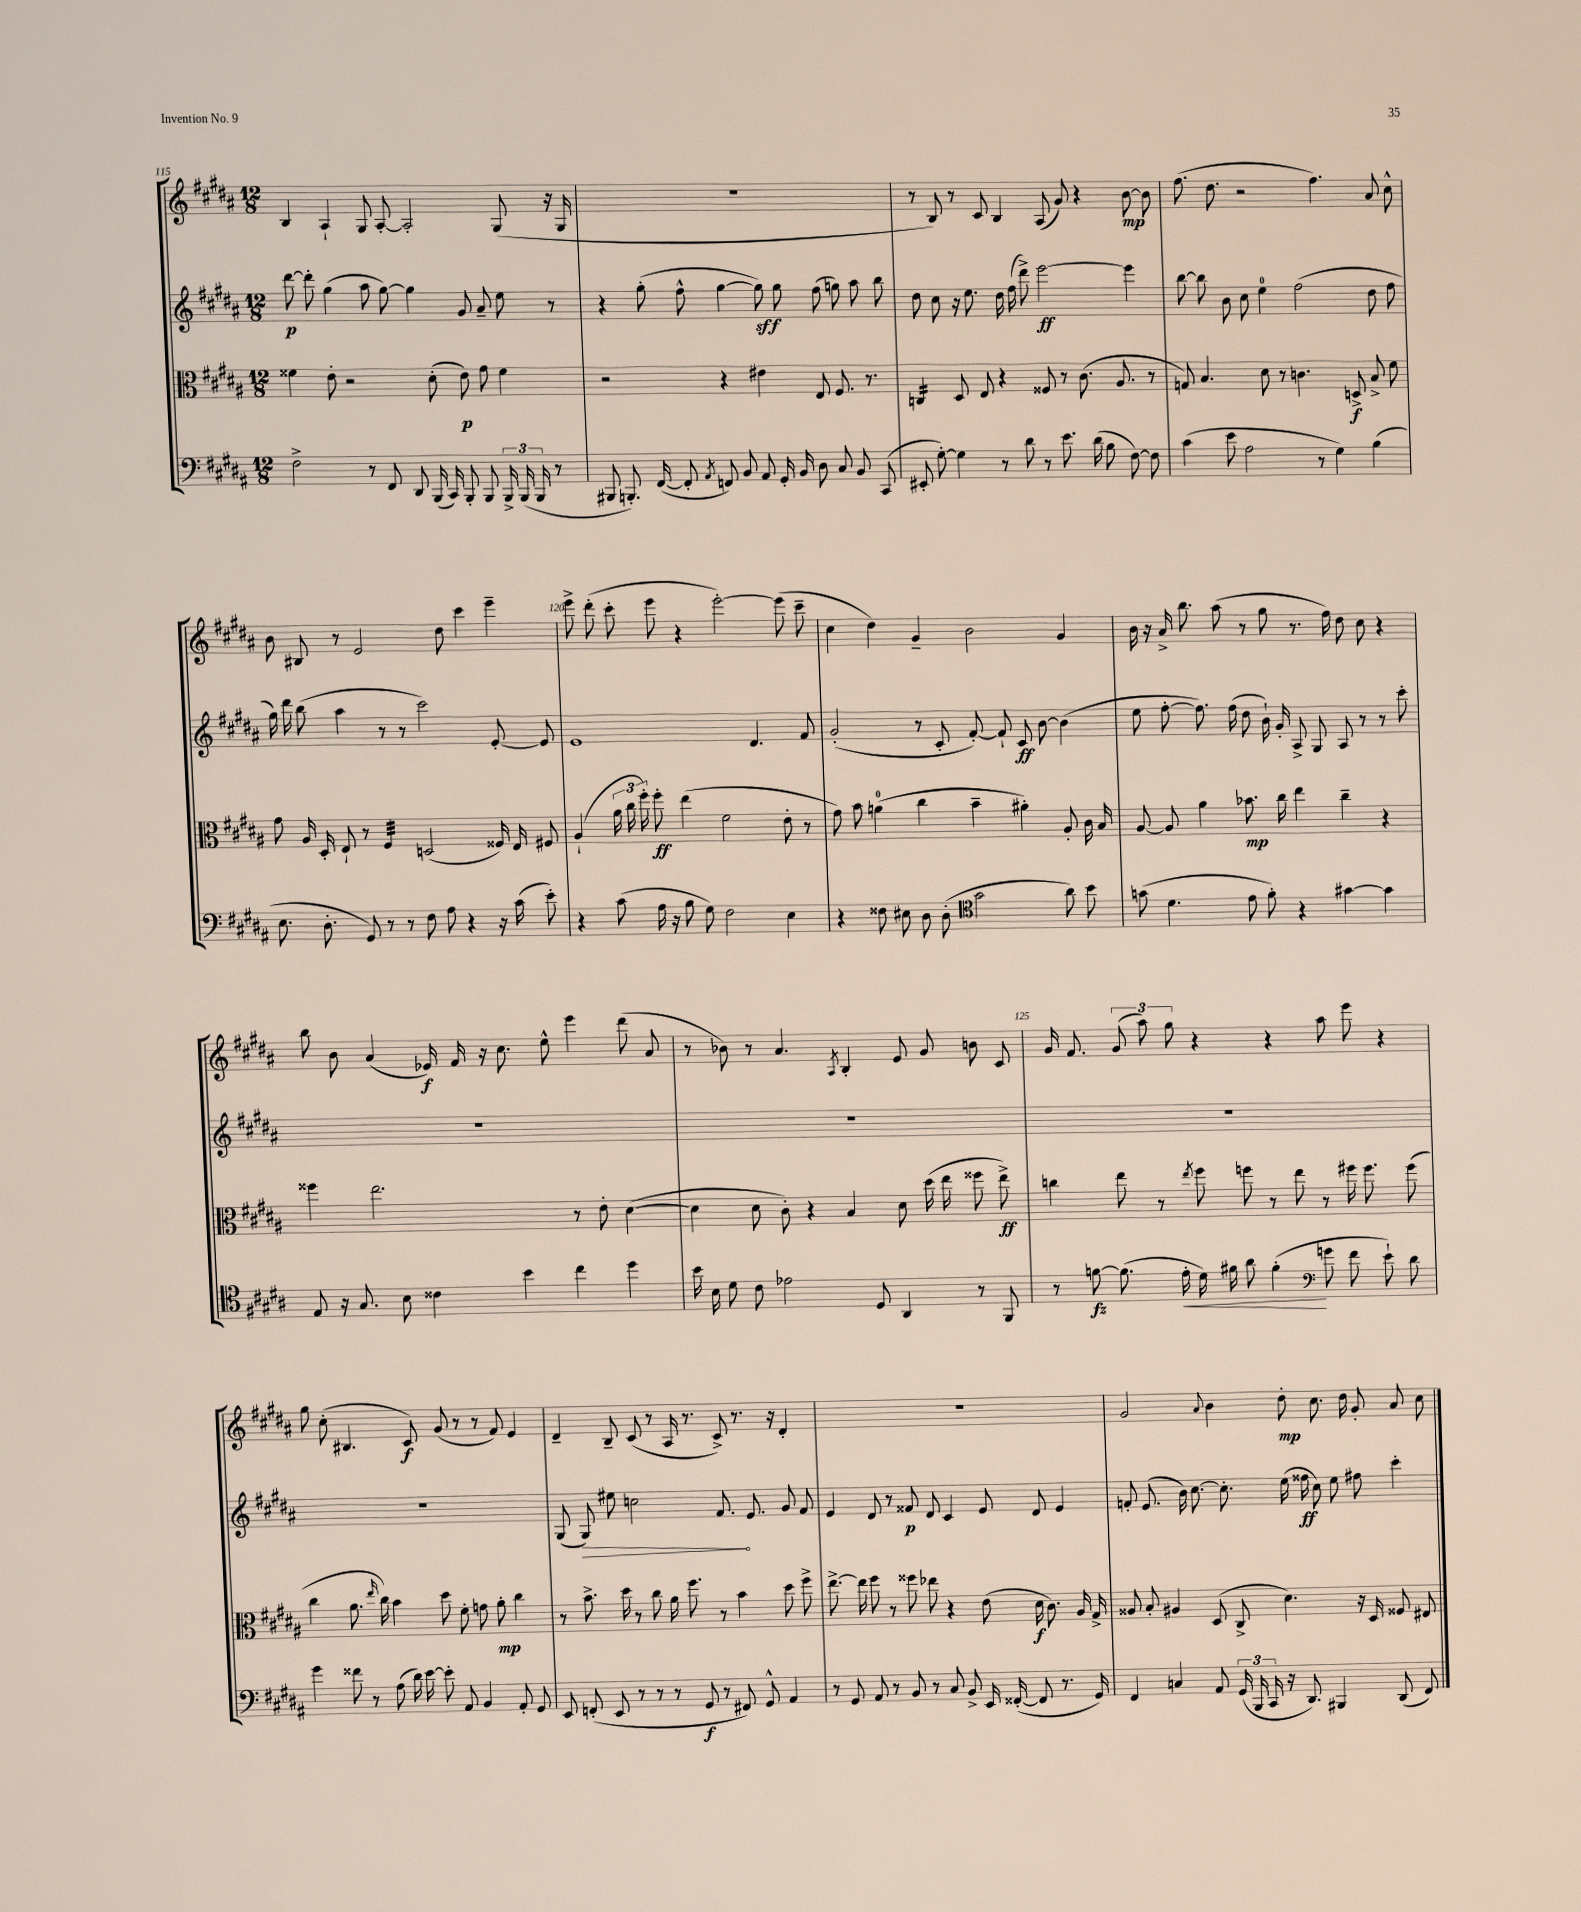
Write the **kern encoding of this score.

**kern	**dynam	**kern	**dynam	**kern	**dynam	**kern	**dynam
*part4	*part4	*part3	*part3	*part2	*part2	*part1	*part1
*staff4	*staff4	*staff3	*staff3	*staff2	*staff2	*staff1	*staff1
*clefF4	*	*clefC3	*	*clefG2	*	*clefG2	*
*k[f#c#g#d#a#]	*	*k[f#c#g#d#a#]	*	*k[f#c#g#d#a#]	*	*k[f#c#g#d#a#]	*
*M12/8	*	*M12/8	*	*M12/8	*	*M12/8	*
=115	=115	=115	=115	=115	=115	=115	=115
2F#^\	.	4f##X\	.	[8ddd#\	p	4B/	.
.	.	.	.	8ddd#'\]	.	.	.
.	.	8e'\	.	(4gg#\	.	4A#`/	.
.	.	2r	.	.	.	.	.
8r	.	.	.	8aa#\	.	8G#/	.
8FF#/	.	.	.	[8gg#\)	.	[8A#'/	.
8DD#/	.	.	.	4gg#\]	.	2A#'/]	.
(16BBB/	.	(8d#'\	.	.	.	.	.
16CC#/)	.	.	.	.	.	.	.
8BBB'/	.	8e\)	p	8g#/	.	.	.
8BBB/	.	8g#\	.	8a#~/	.	.	.
24BBB^/	.	4f##\	.	8ee\	.	(8G#/	.
(24BBB/	.	.	.	.	.	.	.
24BBB/	.	.	.	.	.	.	.
8r	.	.	.	8r	.	16r	.
.	.	.	.	.	.	16G#/	.
=116	=116	=116	=116	=116	=116	=116	=116
8BBB#X/	.	2r	.	4r	.	1.r	.
8.BBBn'/)	.	.	.	.	.	.	.
.	.	.	.	(8gg#'\	.	.	.
([16FF#/	.	.	.	.	.	.	.
8FF#'/]	.	.	.	8ff#^^\	.	.	.
8qAA#/	.	.	.	.	.	.	.
8FFn/)	.	4r	.	[4gg#\	.	.	.
8BB/	.	.	.	.	.	.	.
8AA#/	.	4e#X\	.	8gg#\])	sff	.	.
16GG#'/	.	.	.	8gg#\	.	.	.
16BB/	.	.	.	.	.	.	.
8D#\	.	8E/	.	(8ff#\	.	.	.
8C#/	.	8.F#/	.	8ggn\)	.	.	.
8BB/	.	.	.	8aa#\	.	.	.
.	.	8.r	.	.	.	.	.
(8CC#/	.	.	.	8bb\	.	.	.
=117	=117	=117	=117	=117	=117	=117	=117
*	*	*tremolo	*	*	*	*	*
8EE#X'/	.	16Cn/LL	.	8dd#\	.	8r	.
.	.	16Cn/	.	.	.	.	.
[8G#'\)	.	16Cn/	.	8cc#\	.	8B/)	.
.	.	16Cn/JJ	.	.	.	.	.
*	*	*Xtremolo	*	*	*	*	*
4G#\]	.	8D#/	.	16r	.	8r	.
.	.	.	.	8.ee\	.	.	.
.	.	8E/	.	.	.	8c#/	.
8r	.	4r	.	16dd#\	.	4B/	.
.	.	.	.	(16ff#\	.	.	.
8d#\	.	.	.	8ddd#^\)	.	.	.
8r	.	8F##X/	.	[2eee\	ff	(8A#/	.
8.e\	.	8r	.	.	.	8g#/)	.
.	.	(8.c#\	.	.	.	4r	.
(16d#\	.	.	.	.	.	.	.
8B\	.	.	.	.	.	.	.
.	.	8.A#/	.	.	.	.	.
[8F#\)	.	.	.	4eee\]	.	[8b\	mp
8F#\]	.	8r	.	.	.	8b\]	.
=118	=118	=118	=118	=118	=118	=118	=118
(4c#\	.	8Gn/)	.	[8bb\	.	(8.ff#\	.
.	.	4.B/	.	8bb\]	.	.	.
.	.	.	.	.	.	8.dd#\	.
8e\	.	.	.	8b\	.	.	.
2A#\	.	.	.	8cc#\	.	2r	.
.	.	8d#\	.	4ee\	.	.	.
.	.	8r	.	.	.	.	.
.	.	4.cn\	.	(2ff#\	.	.	.
8r	.	.	.	.	.	4.ff#\)	.
4G#\)	.	.	.	.	.	.	.
.	.	8Dn^/	f	.	.	.	.
(4B\	.	8B^/	.	8dd#\	.	8a#/	.
.	.	8f#\	.	8ff#\	.	8cc#^^\	.
!!LO:LB:g=z
=119	=119	=119	=119	=119	=119	=119	=119
8.E\	.	8g#\	.	16gg#\)	.	8b\	.
.	.	.	.	16ddd#\	.	.	.
.	.	16A#/	.	(8bb\	.	8B#X/	.
8.D#'\	.	16D#'/	.	.	.	.	.
.	.	8E`/	.	4aa#\	.	8r	.
8GG#/)	.	8r	.	.	.	2e/	.
*	*	*tremolo	*	*	*	*	*
8r	.	32F#/LLL	.	8r	.	.	.
.	.	32F#/	.	.	.	.	.
.	.	32F#/	.	.	.	.	.
.	.	32F#/	.	.	.	.	.
8r	.	32F#/	.	8r	.	.	.
.	.	32F#/	.	.	.	.	.
.	.	32F#/	.	.	.	.	.
.	.	32F#/JJJ	.	.	.	.	.
*	*	*Xtremolo	*	*	*	*	*
8F#\	.	(2Dn/	.	2ccc#\)	.	.	.
8A#\	.	.	.	.	.	8dd#\	.
4r	.	.	.	.	.	4ccc#\	.
16r	.	16F##X/)	.	[8e'/	.	4eee~\	.
(16c#\	.	16E/	.	.	.	.	.
8e'\)	.	8F#X/	.	8e/]	.	.	.
=120	=120	=120	=120	=120	=120	=120	=120
4r	.	(4A#`/	.	1e	.	8eee^\	.
.	.	.	.	.	.	(8ddd#'\	.
(8c#\	.	24a#\	.	.	.	8ccc#'\	.
.	.	24cc#\	.	.	.	.	.
.	.	24ff#'\)	.	.	.	.	.
16A#\	.	8ff#'\	ff	.	.	8eee\	.
16r	.	.	.	.	.	.	.
8B\	.	(4ee\	.	.	.	4r	.
8G#\)	.	.	.	.	.	.	.
2F#\	.	2f#\	.	.	.	[2eee'\)	.
.	.	.	.	4.d#/	.	.	.
4E\	.	8e'\	.	.	.	(8eee\]	.
.	.	8r	.	8f#/	.	8ccc#~\	.
=121	=121	=121	=121	=121	=121	=121	=121
4r	.	8g#\)	.	(2g#'/	.	4cc#\	.
.	.	8b\	.	.	.	.	.
8F##X\	.	(4an\	.	.	.	4dd#\)	.
8E#X\	.	.	.	.	.	.	.
8D#\	.	4cc#\	.	8r	.	4g#~/	.
(8D#'\	.	.	.	8c#'/	.	.	.
*clefC4	*	*	*	*	*	*	*
2g#\	.	4b~\	.	[8f#'/)	.	2b\	.
.	.	.	.	8f#`/]	.	.	.
.	.	4a#X'\)	.	8c#/	ff	.	.
.	.	.	.	[8b\	.	.	.
8a#\)	.	8A#'/	.	(4b\]	.	4g#/	.
8b\	.	16c#\	.	.	.	.	.
.	.	16B/	.	.	.	.	.
=122	=122	=122	=122	=122	=122	=122	=122
(8gn\	.	[8A#/	.	8ee\	.	16b\	.
.	.	.	.	.	.	16r	.
4.d#\	.	8A#/]	.	[8ff#'\	.	16a#^/	.
.	.	.	.	.	.	8.bb\	.
.	.	4a#\	.	8.ff#\])	.	.	.
.	.	.	.	.	.	(8aa#\	.
.	.	.	.	(16ff#\	.	.	.
8e\	.	8.b-X\	mp	8dd#\	.	8r	.
8f#'\)	.	.	.	16b`\)	.	8gg#\	.
.	.	16cc#\	.	16g#'/	.	.	.
4r	.	4ee\	.	8A#^/	.	8.r	.
.	.	.	.	8G#/	.	.	.
.	.	.	.	.	.	16ff#\)	.
[4g#X\	.	4cc#~\	.	8A#/	.	8dd#\	.
.	.	.	.	8r	.	8cc#\	.
4g#\]	.	4r	.	8r	.	4r	.
.	.	.	.	8ccc#'\	.	.	.
!!LO:LB:g=z
=123	=123	=123	=123	=123	=123	=123	=123
8E/	.	4ff##X\	.	1.r	.	8bb\	.
16r	.	.	.	.	.	8b\	.
8.G#/	.	.	.	.	.	.	.
.	.	2.ee\	.	.	.	(4a#/	.
8B\	.	.	.	.	.	.	.
4c##X\	.	.	.	.	.	16e-X/)	f
.	.	.	.	.	.	16f#/	.
.	.	.	.	.	.	16r	.
.	.	.	.	.	.	8.cc#\	.
4b\	.	.	.	.	.	.	.
.	.	.	.	.	.	8ee^^\	.
4cc#\	.	8r	.	.	.	4eee\	.
.	.	8e'\	.	.	.	.	.
4dd#\	.	([4d#\	.	.	.	(8ddd#\	.
.	.	.	.	.	.	8a#/	.
=124	=124	=124	=124	=124	=124	=124	=124
16b\	.	4d#\]	.	1.r	.	8r	.
16B\	.	.	.	.	.	.	.
8d#\	.	.	.	.	.	8b-X\)	.
8c#\	.	8d#\	.	.	.	8r	.
2e-X\	.	8c#'\)	.	.	.	4.a#/	.
.	.	4r	.	.	.	.	.
.	.	.	.	.	.	8qA#/	.
.	.	4B/	.	.	.	4B'/	.
8D#/	.	.	.	.	.	.	.
4AA#/	.	8d#\	.	.	.	8e/	.
.	.	(16dd#\	.	.	.	8g#/	.
.	.	16ee\	.	.	.	.	.
8r	.	8ff##X\	.	.	.	8bn\	.
8FF#/	.	8ee^\)	ff	.	.	8c#/	.
=125	=125	=125	=125	=125	=125	=125	=125
8r	.	4ccn\	.	1.r	.	16g#/	.
.	.	.	.	.	.	8.f#/	.
[8fn\	fz	.	.	.	.	.	.
(8.f\]	.	8ee\	.	.	.	(12g#/	.
.	.	.	.	.	.	12aa#\)	.
.	.	8r	.	.	.	.	.
.	.	.	.	.	.	12gg#\	.
!	!LO:HP:b	!	!	!	!	!	!
16e'\	<	.	.	.	.	.	.
.	.	8qee/	.	.	.	.	.
16d#\)	.	8ff#\	.	.	.	4r	.
16f#X\	.	.	.	.	.	.	.
8a#\	.	8ffn\	.	.	.	.	.
(4f#'\	.	8r	.	.	.	4r	.
.	.	8ee\	.	.	.	.	.
*clefF4	*	*	*	*	*	*	*
8gn\	[	8r	.	.	.	8aa#\	.
8f#\	.	16ff#X\	.	.	.	8eee\	.
.	.	8.ff#\	.	.	.	.	.
8e`\)	.	.	.	.	.	4r	.
8d#\	.	(8ff#\	.	.	.	.	.
!!LO:LB:g=z
=126	=126	=126	=126	=126	=126	=126	=126
4g#\	.	4cc#\	.	1.r	.	8gg#\	.
.	.	.	.	.	.	(8cc#'\	.
8f##X\	.	8.a#\	.	.	.	4.B#X/	.
8r	.	.	.	.	.	.	.
.	.	16qqee/	.	.	.	.	.
.	.	16cc#\)	.	.	.	.	.
(8A#\	.	4b\	.	.	.	.	.
16d#\)	.	.	.	.	.	8c#/)	f
[16e\	.	.	.	.	.	.	.
8e'\]	.	8dd#\	.	.	.	(8g#/	.
8AA#/	.	8f#'\	.	.	.	8r	.
4BB/	.	8gn\	.	.	.	8r	.
.	.	8a#'\	mp	.	.	8f#/)	.
8AA#'/	.	4cc#\	.	.	.	4e/	.
8GG#/	.	.	.	.	.	.	.
=127	=127	=127	=127	=127	=127	=127	=127
8EE/	.	8r	.	(8G#/	.	4d#~/	.
!	!	!	!	!	!LO:HP:b	!	!
(8FFn'/	.	8.b^\	.	8G#/)	>	.	.
8EE/	.	.	.	8ee#X\	.	8B~/	.
.	.	16dd#\	.	.	.	.	.
8r	.	8r	.	2ccn\	.	(8c#/	.
8r	.	8cc#\	.	.	.	8r	.
8r	.	16a#\	.	.	.	16A#/	.
.	.	8.ff#\	.	.	.	8.r	.
8GG#/	f	.	.	.	.	.	.
8r	.	8r	.	8.f#/	.	8c#^/)	.
8FF#X/)	.	4b\	.	.	.	8.r	.
.	.	.	.	8.e/	]	.	.
8GG#^^/	.	.	.	.	.	.	.
.	.	.	.	.	.	16r	.
4AA#/	.	8dd#\	.	8g#/	.	4d#'/	.
.	.	8ff#^\	.	8f#/	.	.	.
=128	=128	=128	=128	=128	=128	=128	=128
8r	.	[8.ee^\	.	4e/	.	1.r	.
8GG#/	.	.	.	.	.	.	.
.	.	16ee\]	.	.	.	.	.
8AA#/	.	8ff#\	.	8d#/	.	.	.
8r	.	8r	.	8r	.	.	.
8BB/	.	8ff##X\	.	8f##X/	p	.	.
8r	.	8ee-X\	.	8d#/	.	.	.
8C#/	.	4r	.	4c#/	.	.	.
8BB^/	.	.	.	.	.	.	.
16EE/	.	(8e\	.	8e/	.	.	.
([16FF##X'/	.	.	.	.	.	.	.
8FF##/]	.	16d#\	f	8d#/	.	.	.
.	.	8.c#\)	.	.	.	.	.
8.r	.	.	.	4e/	.	.	.
.	.	16A#/	.	.	.	.	.
16GG#/)	.	16G#^/	.	.	.	.	.
=129	=129	=129	=129	=129	=129	=129	=129
4FF#/	.	8A##X/	.	8fn'/	.	2g#/	.
.	.	8B'/	.	(8.e/	.	.	.
4Cn/	.	4A#X/	.	.	.	.	.
.	.	.	.	16b\)	.	.	.
.	.	.	.	[8.cc#\	.	.	.
.	.	.	.	.	.	8qqa#/	.
8AA#/	.	(8D#/	.	.	.	4b\	.
.	.	.	.	8.cc#'\]	.	.	.
(24GG#/	.	8C#^/	.	.	.	.	.
24BBB/	.	.	.	.	.	.	.
24CC#/	.	.	.	.	.	.	.
16r	.	4.d#\)	.	(16ee\	.	8dd#'\	mp
8.DD#/)	.	.	.	16ff##X\	ff	.	.
.	.	.	.	8cc#\)	.	8.cc#\	.
4BBB#X/	.	.	.	8ee\	.	.	.
.	.	.	.	.	.	16dd#\	.
.	.	16r	.	8ff#X\	.	8g#'/	.
.	.	16D#/	.	.	.	.	.
(8DD#/	.	8F##X/	.	4ccc#'\	.	8a#/	.
8FF#/)	.	8E#X/	.	.	.	8cc#\	.
==	==	==	==	==	==	==	==
*-	*-	*-	*-	*-	*-	*-	*-
